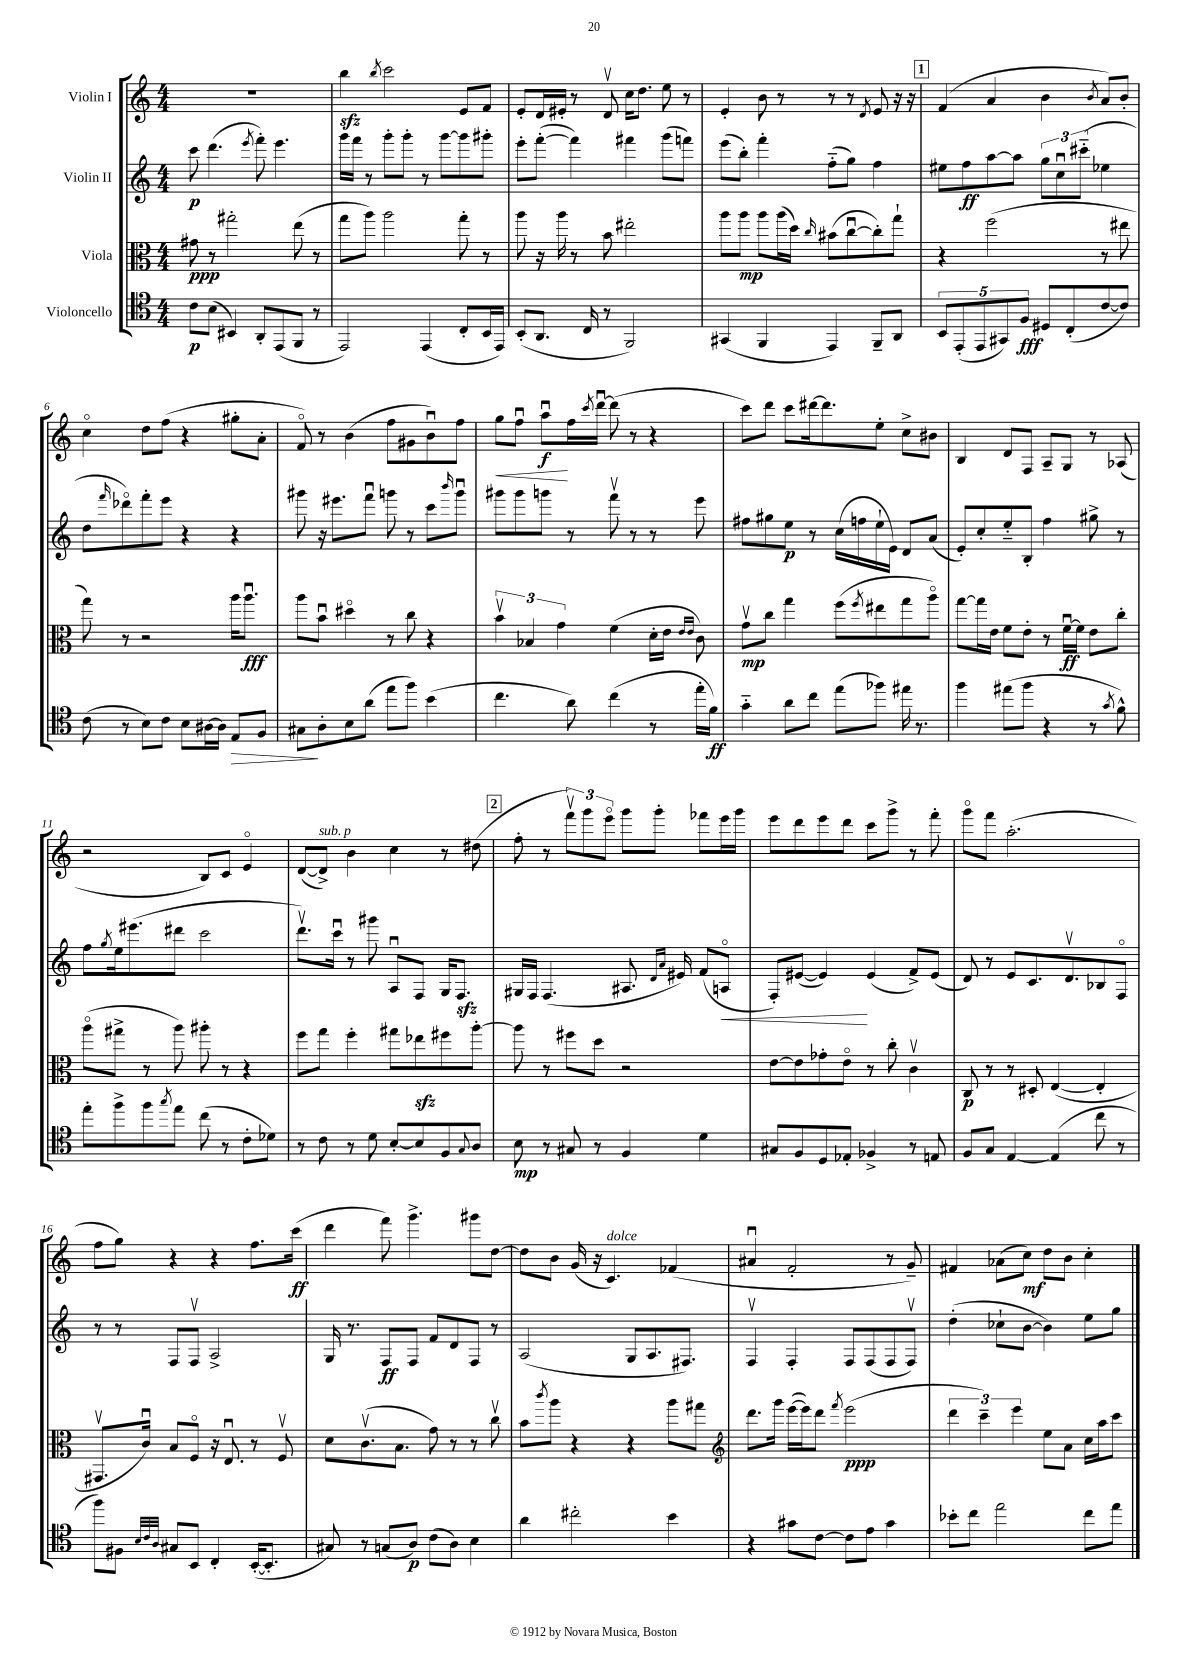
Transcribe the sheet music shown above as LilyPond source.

<<
\new StaffGroup <<
\new Staff = "s0" \with { instrumentName = "Violin I" } {
    \clef treble \key c \major \numericTimeSignature \time 4/4
    R1 |
    b''4\sfz \acciaccatura { b''8 } c'''2 e'8 f'8 |
    e'8-. d'16 eis'16-. r8 d'8\upbow c''16 d''8. e''8 r8 |
    e'4-. b'8 r8 r8 r8 \acciaccatura { d'8 } e'8 r16 r16 |
    \mark \markup { \box "1" } f'4( a'4 b'4 \acciaccatura { b'8 } a'8) b'8-. |
    c''4\flageolet d''8 f''8( r4 gis''8-. a'8-. |
    f'8\flageolet) r8 b'4( f''8 gis'8 b'8\downbow) f''8 |
    g''8\< f''8\downbow a''8\downbow\f\! f''16 \acciaccatura { c'''8 } d'''16~\downbow d'''8( r8 r4 |
    c'''8) d'''8 c'''8 dis'''16~ dis'''8. e''8-. c''8-> bis'8 |
    b4 d'8 f8 a8-- g8 r8 aes8( |
    r2 b8) c'8 e'4\flageolet |
    d'8~( d'8->^\markup { \italic "sub. p" }) b'4 c''4 r8 dis''8( |
    \mark \markup { \box "2" } f''8-. r8 \tuplet 3/2 { f'''8\upbow) g'''8 e'''8\flageolet } g'''8 g'''8-. fes'''8 e'''16 g'''16 |
    e'''8 d'''8 e'''8 d'''8 c'''8 g'''8-> r8 f'''8-. |
    g'''8\flageolet f'''8 a''2.-.( |
    f''8 g''8) r4 r4 f''8. c'''16\ff( |
    d'''4 f'''8) g'''4.-> gis'''8 d''8~ |
    d''8 b'8 g'16( r16 c'4.^\markup { \italic "dolce" }) fes'4( |
    ais'4\downbow f'2-. r8 g'8--) |
    fis'4 aes'8( c''8\mf) d''8 b'8 c''4-. \bar "|." |
}
\new Staff = "s1" \with { instrumentName = "Violin II" } {
    \clef treble \key c \major \numericTimeSignature \time 4/4
    c'''8\p d'''4.( \acciaccatura { e'''8 } f'''8-.) e'''4. |
    g'''16 f'''16 r8 g'''8-. g'''8-. r8 g'''8~ g'''8 gis'''8-. |
    e'''8-. f'''8~-.( f'''4) fis'''4 g'''8( f'''8) |
    e'''8( b''8-.) f'''4-. f''8-_( g''8) f''4 |
    \mark \markup { \box "1" } eis''8 f''8\ff a''8~ a''8 \tuplet 3/2 { g''8 c''8\downbow cis'''8-_( } ees''4 |
    d''8 \grace { f'''16 } des'''8\flageolet) f'''8-. e'''8 r4 r4 |
    gis'''8 r16 eis'''8. f'''8\downbow g'''8 r8 c'''8 \grace { b'''16 } g'''8\downbow |
    gis'''8 gis'''8 g'''8 r8 f'''8\upbow r8 r8 e'''8 |
    fis''8 gis''8 e''8\p r8 c''16( f''16 e''16-! e'16) d'8 a'8( |
    e'8-.) c''8-. e''8-_ b8-. f''4 gis''8-> r8 |
    f''8 \acciaccatura { g''8 } e''16 eis'''8.( dis'''8 c'''2 |
    d'''8.\upbow) c'''16\downbow r8 gis'''8 a8\downbow f8 g16 f8.\sfz |
    \mark \markup { \box "2" } gis16 f16 f4.( ais8. \grace { d'16 a'16 } eis'16) f'8( a8\flageolet\< |
    f8-.) eis'8~( eis'4\!) eis'4( f'8->) eis'8( |
    d'8) r8 e'8 c'8. d'8.\upbow bes8 f8\flageolet |
    r8 r8 f8 f8\upbow a2-> |
    g16 r8. f8\ff f8 f'8 d'8 f8 r8 |
    a2( g8 a8. fis8.) |
    f4\upbow f4-. f8 f8( f8 f8\upbow) |
    d''4-.( ces''8-! b'8~ b'4) e''8 g''8 \bar "|." |
}
\new Staff = "s2" \with { instrumentName = "Viola" } {
    \clef alto \key c \major \numericTimeSignature \time 4/4
    gis'8\ppp r8 gis''2-. e''8( r8 |
    g''8 a''8) a''2 g''8-. r8 |
    a''8 r16 a''16 r8 b'8 eis''2-. |
    a''8 a''8\mp a''8 a''16( d''16) \grace { c''16 } bis'8( c''8~\downbow c''8-.) g''8-! |
    \mark \markup { \box "1" } r4 f''2( r8 eis''8 |
    g''8) r8 r2 a''16 a''8.\downbow\fff |
    a''8 b'8\downbow dis''4\flageolet r8 c''8 r4 |
    \tuplet 3/2 { b'4\upbow bes4 g'4 } f'4( d'16-. e'16 \grace { e'16 e'16 } c'8) |
    g'8\upbow\mp c''8 g''4 f''8( \acciaccatura { f''8 } eis''8 g''8 a''8\flageolet) |
    g''8~ g''16 e'16 f'8 e'8-. r8 f'16~\downbow\ff f'16 e'8 c''8-. |
    a''8\flageolet( gis''8-> r8 a''8) ais''8-. r8 r4 |
    f''8 g''8 f''4-. gis''8 ees''8\sfz fis''8 a''8~-. |
    \mark \markup { \box "2" } a''8 r8 fis''8 d''8 r2 |
    e'8~ e'8 ges'8-. e'8\flageolet r8 c''8-. c'4\upbow |
    c8\p r8 r8 dis8-. e4~( e4-. |
    gis,8.\upbow c'16\downbow) b8 f8\flageolet r16 e8.\downbow r8 f8\upbow |
    d'8 c'8.\upbow( b8. g'8) r8 r8 c''8\upbow |
    b'8 \acciaccatura { c'''8 } a''8 r4 r4 a''8 gis''8 |
    \clef treble d'''8. g'''16 e'''16~( e'''16) d'''8 \acciaccatura { f'''8 } e'''2\ppp( |
    \tuplet 3/2 { d'''4 c'''4--) e'''4 } e''8 a'8 c''16 a''16 c'''8 \bar "|." |
}
\new Staff = "s3" \with { instrumentName = "Violoncello" } {
    \clef tenor \key c \major \numericTimeSignature \time 4/4
    c'8\p b8( bis,4) a,8-. e,8( f,8 r8 |
    e,2) e,4( c8-. b,16 e,16) |
    b,8-.( a,8. c16 r8 f,2) |
    gis,4( f,4 e,4) f,8-- a,8 |
    \mark \markup { \box "1" } \tuplet 5/4 { b,8 e,8-.( e,8 gis,8) f8\fff } dis8 c8-.( c'8~ c'8) |
    c'8( r8 b8) c'8 b8 ais16~ ais16 e8\> f8 |
    gis8\! a8-. b8 a'8( e''8 f''8) b'4( |
    c''4. a'8) c''4( r8 e''16-. f'16\ff) |
    g'4-_ a'8 c''8 e''8( fes''8) eis''16 r8. |
    f''4 eis''8( f''8 r4 r8 \acciaccatura { g'8 } f'8-^) |
    e''8-. f''8-> f''8 \acciaccatura { g''8 } e''8 c''8( r8 c'8-. des'8) |
    r8 c'8 r8 d'8 b8~-. b8 f8 \appoggiatura { g8 } a8 |
    \mark \markup { \box "2" } b8\mp r8 gis8 r8 f4 d'4 |
    gis8 f8 d8 ees8-. fes4-> r8 e8 |
    f8 g8 e4~ e4( c''8 r8 |
    f''8) fis8 \grace { b32 c'32 a32 } gis8 b,8 c4-. b,16~-.( b,8.-. |
    gis8) r8 g8( a8\p) c'8( a8) b4 |
    a'4 cis''2-. b'4 |
    r4 gis'8 c'8~ c'8 e'8 gis'4 |
    bes'8-. c''8 e''2 c''8 e''8 \bar "|." |
}
>>
>>
